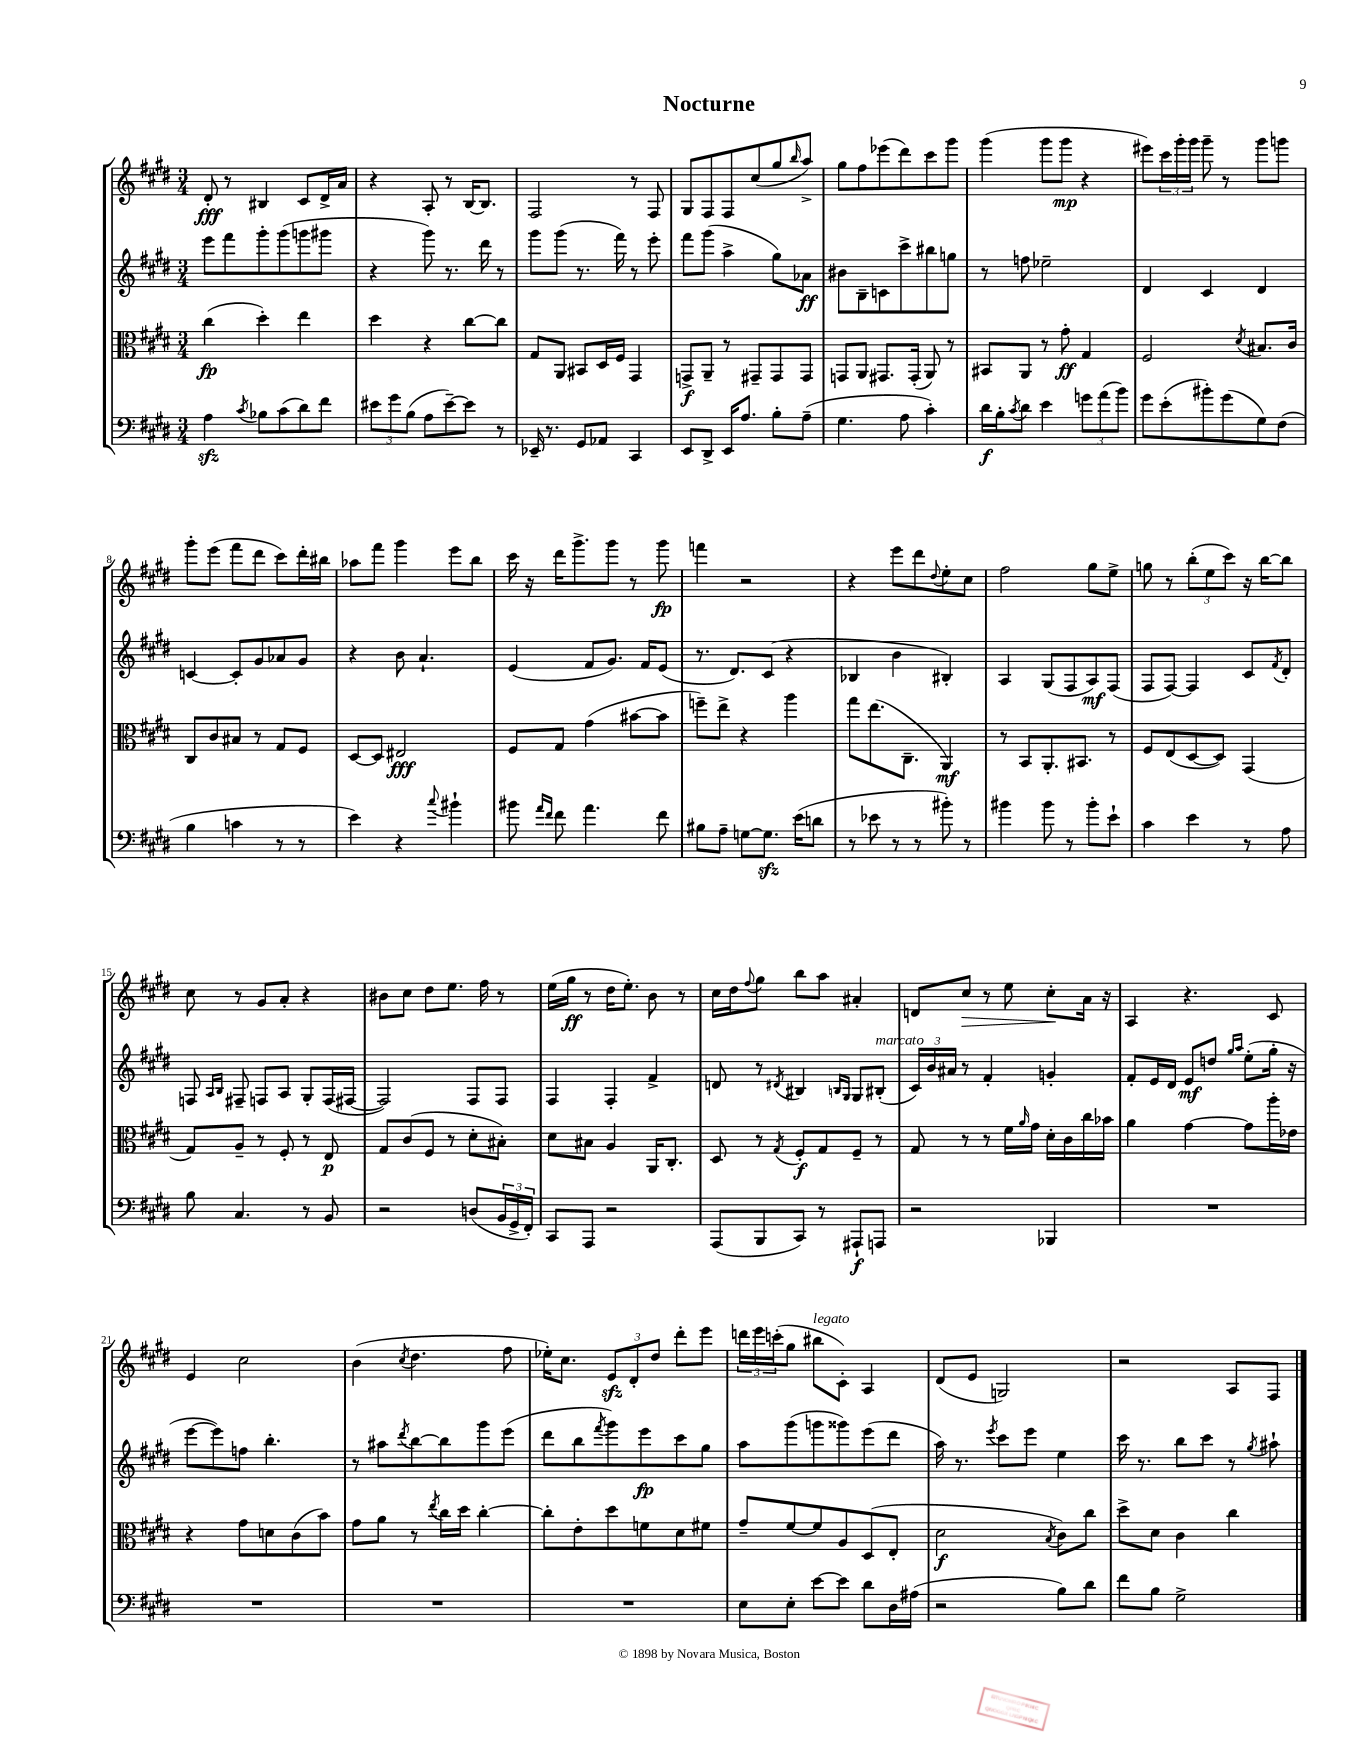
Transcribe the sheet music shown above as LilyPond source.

\header { title = "Nocturne" }
<<
\new StaffGroup <<
\new Staff = "s0" {
    \clef treble \key e \major \numericTimeSignature \time 3/4
    dis'8-.\fff r8 bis4 cis'8 dis'16-> a'16 |
    r4 a8-. r8 b16~ b8. |
    fis2 r8 fis8 |
    gis8 fis8 fis8 cis''8( gis''8 \grace { b''16 } a''8->) |
    gis''8 fis''8 ees'''8( dis'''8) cis'''8 gis'''8 |
    gis'''4( gis'''8 gis'''8\mp r4 |
    eis'''8) \tuplet 3/2 { cis'''16 gis'''16-. gis'''16 } gis'''8-- r8 gis'''8 g'''8 |
    gis'''8-. e'''8( fis'''8 dis'''8 cis'''8) dis'''16-. bis''16 |
    aes''8 fis'''8 gis'''4 e'''8 b''8 |
    cis'''16 r16 dis'''16 gis'''8.-> gis'''8 r8 gis'''8\fp |
    f'''4 r2 |
    r4 e'''8 dis'''8 \appoggiatura { dis''8 } e''8-. cis''8 |
    fis''2 gis''8 e''8-> |
    g''8 r8 \tuplet 3/2 { b''8-.( e''8 cis'''8) } r16 b''16~ b''8 |
    cis''8 r8 gis'8 a'8-. r4 |
    bis'8 cis''8 dis''8 e''8. fis''16 r8 |
    e''16( gis''16\ff r8 dis''16 e''8.-.) b'8 r8 |
    cis''16 dis''16 \appoggiatura { fis''8 } gis''8 b''8 a''8 ais'4-. |
    d'8 cis''8\> r8 e''8 cis''8-.\! a'16 r16 |
    a4 r4. cis'8 |
    e'4 cis''2 |
    b'4( \acciaccatura { cis''8 } dis''4. fis''8 |
    ees''16-.) cis''8. \tuplet 3/2 { e'8\sfz dis'8-. dis''8 } dis'''8-. e'''8 |
    \tuplet 3/2 { d'''16 e'''16 c'''16-.( } gis''8 bis''8^\markup { \italic "legato" } cis'8-.) a4 |
    dis'8( e'8 g2) |
    r2 a8 fis8 \bar "|." |
}
\new Staff = "s1" {
    \clef treble \key e \major \numericTimeSignature \time 3/4
    e'''8 fis'''8 gis'''8-. gis'''8( g'''8 gis'''8 |
    r4 gis'''8) r8. dis'''16 r8 |
    gis'''8 gis'''8( r8. fis'''16) r8 e'''8-. |
    fis'''8 gis'''8( a''4-> gis''8) aes'8\ff |
    bis'8 b8-- c'8 cis'''8-> bis''8 g''8 |
    r8 f''8 ees''2-- |
    dis'4 cis'4 dis'4 |
    c'4~ c'8-. gis'8 aes'8 gis'8 |
    r4 b'8 a'4.-! |
    e'4( fis'8 gis'8.) fis'16 e'8( |
    r8. dis'8.) cis'8( r4 |
    bes4 b'4 bis4-.) |
    a4 gis8( fis8 a8\mf) fis8( |
    fis8 fis8~) fis4 cis'8 \acciaccatura { fis'8 } dis'8-. |
    f8 \grace { a16 b16 } fis8-- f8 a8 gis8-. f16( fis16~ |
    fis2) fis8 fis8 |
    fis4 fis4-. fis'4-> |
    d'8 r8 \acciaccatura { dis'8 } bis4 \grace { b16 gis16 } gis8 bis8-.^\markup { \italic "marcato" }( |
    \tuplet 3/2 { cis'16) b'16 ais'16 } r8 fis'4-. g'4-. |
    fis'8-. e'16 dis'16 e'8\mf d''8 \grace { gis''16 a''16 } e''8-.( gis''16-. r16 |
    e'''8~ e'''8) f''8 b''4.-. |
    r8 ais''8 \acciaccatura { dis'''8 } b''8~ b''8 gis'''8 e'''8( |
    dis'''8 b''8 \acciaccatura { fis'''8 } gis'''8) e'''8\fp cis'''8 gis''8 |
    a''8 gis'''8( g'''8 gisis'''8) e'''8( dis'''8 |
    a''16) r8. \acciaccatura { e'''8 } cis'''8 e'''8 e''4 |
    cis'''16 r8. b''8 cis'''8 r8 \acciaccatura { gis''8 } ais''8-! \bar "|." |
}
\new Staff = "s2" {
    \clef alto \key e \major \numericTimeSignature \time 3/4
    cis''4\fp( dis''4-.) e''4 |
    dis''4 r4 cis''8~ cis''8 |
    gis8 a,8 bis,8 dis16 fis16 gis,4 |
    g,8->\f a,8-- r8 gis,8-- gis,8 gis,8 |
    g,8 a,8 gis,8. gis,16-.( a,8) r8 |
    bis,8 a,8 r8 gis'8-.\ff gis4 |
    fis2 \acciaccatura { dis'8 } bis8. cis'16 |
    cis8 cis'8 bis8 r8 gis8 fis8 |
    dis8~ dis8 eis2\fff |
    fis8 gis8 gis'4( bis'8~ bis'8 |
    f''8--) e''8-> r4 a''4 |
    gis''8 e''8.( cis8.-- a,4\mf) |
    r8 b,8 a,8.-. bis,8. r8 |
    fis8 e8( dis8~ dis8) gis,4( |
    gis8) a8-- r8 fis8-. r8 e8\p |
    gis8 cis'8( fis8 r8 dis'8-. bis8-.) |
    dis'8 bis8 a4 a,16 cis8.-. |
    dis8 r8 \acciaccatura { gis8 } fis8-.\f gis8 fis8-- r8 |
    gis8 r8 r8 fis'16 \grace { a'16 } gis'16 dis'16-. cis'16 cis''16 bes'16 |
    a'4 gis'4~ gis'8 a''16-. ees'16 |
    r4 gis'8 d'8 cis'8( b'8) |
    gis'8 a'8 r8 \acciaccatura { e''8 } cis''16 dis''16 cis''4~-. |
    cis''8-. e'8-. dis''8 f'8 dis'8 fis'8 |
    gis'8-- fis'8~ fis'8 a8 dis8( e8-. |
    dis'2\f \acciaccatura { b8 } cis'8) cis''8 |
    dis''8-> dis'8 cis'4 cis''4 \bar "|." |
}
\new Staff = "s3" {
    \clef bass \key e \major \numericTimeSignature \time 3/4
    a4\sfz \acciaccatura { cis'8 } bes8 cis'8( dis'8) fis'8 |
    \tuplet 3/2 { eis'8 gis'8 b8( } a8 eis'8~--) eis'8 r8 |
    ees,16-- r8. gis,8 aes,8 cis,4 |
    e,8 dis,8-> e,16 a8. b8-. a8--( |
    gis4. a8 cis'4-.) |
    dis'16\f b16-. \acciaccatura { cis'8 } dis'8 e'4 \tuplet 3/2 { g'8 a'8( b'8) } |
    gis'8 e'8-.( bis'8-.) gis'8( gis8) fis8( |
    b4 c'4 r8 r8 |
    e'4) r4 \appoggiatura { cis''8 } bis'4-! |
    bis'8 \grace { a'16 fis'16 } fis'8 a'4. fis'8 |
    bis8 a8-- g8~ g8.\sfz e'16( d'8 |
    r8 ees'8 r8 r8 bis'8-.) r8 |
    bis'4 bis'8 r8 bis'8-. e'8-! |
    cis'4 e'4 r8 a8 |
    b8 cis4. r8 b,8 |
    r2 d8( \tuplet 3/2 { b,16 gis,16-> fis,16-.) } |
    cis,8 a,,8 r2 |
    a,,8( b,,8 cis,8) r8 ais,,8-!\f a,,8 |
    r2 bes,,4 |
    R2. |
    R2. |
    R2. |
    R2. |
    e8 e8-. e'8~ e'8 dis'8 dis16 ais16( |
    r2 b8) dis'8 |
    fis'8 b8 gis2-> \bar "|." |
}
>>
>>
